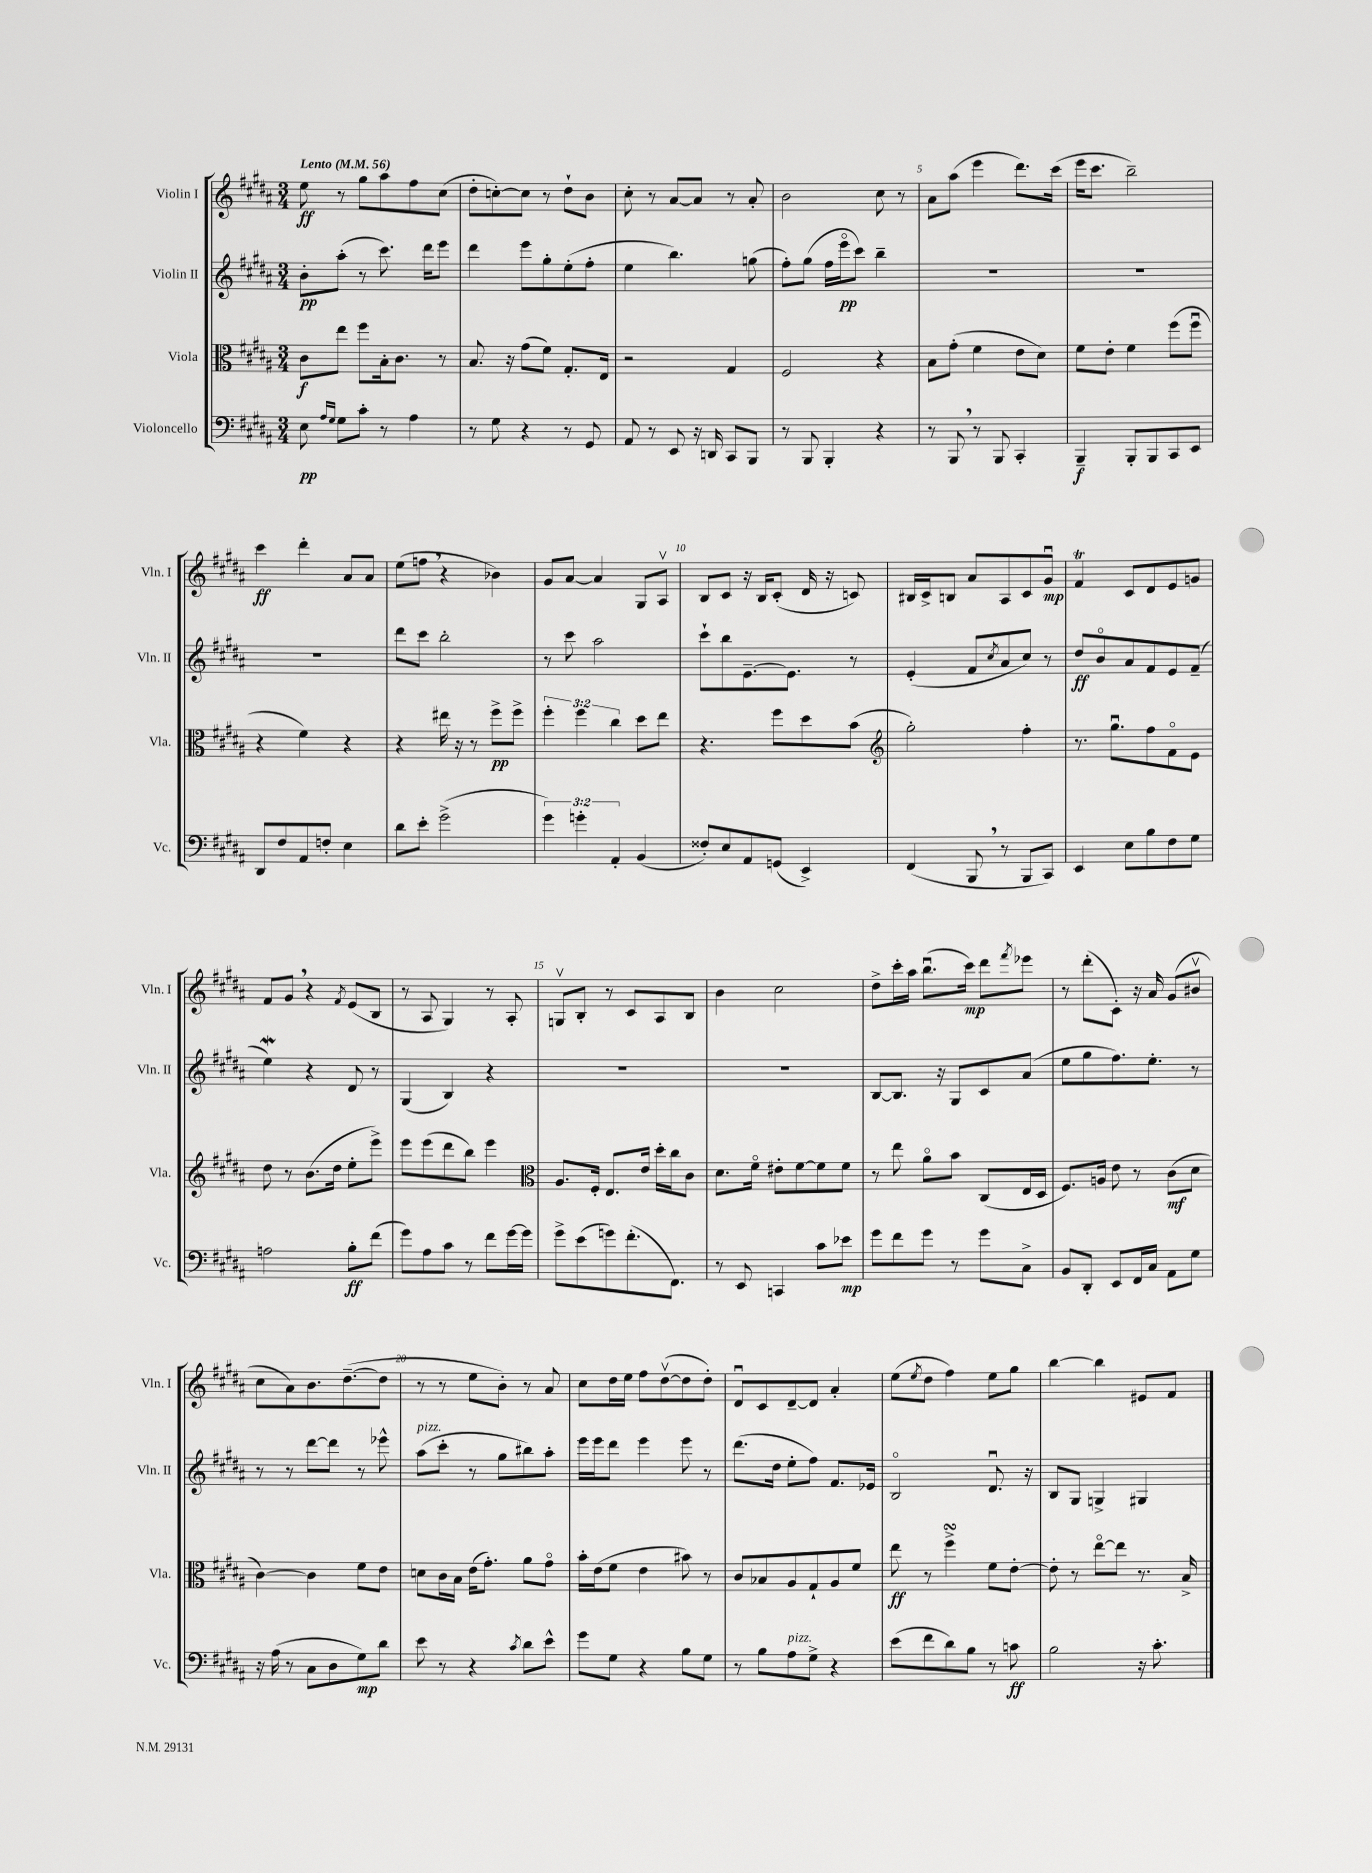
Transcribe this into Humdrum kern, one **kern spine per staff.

**kern	**kern	**kern	**kern
*staff4	*staff3	*staff2	*staff1
*clefF4	*clefC3	*clefG2	*clefG2
*k[f#c#g#d#a#]	*k[f#c#g#d#a#]	*k[f#c#g#d#a#]	*k[f#c#g#d#a#]
*M3/4	*M3/4	*M3/4	*M3/4
*MM56	*MM56	*MM56	*MM56
8E\	8c#\L	8b'\L	8ee\
16qqA#/LL	.	.	.
16qqG#/JJ	.	.	.
8G#\L	8ee\J	(8aa#'\J	8r
8c#'\J	8ff#\L	8r	8gg#\L
8r	16B'\k	8.ccc#\)	8aa#\
.	8.c#\J	.	.
4A#\	.	.	8ff#\
.	.	16ddd#\LK	.
.	8r	8eee\J	(8cc#\J
=	=	=	=
8r	8.B/	4ddd#\	8dd#'\L
8G#\	.	.	[8cc'\)
.	16r	.	.
4r	(8g#\L	8eee\L	8cc\]J
.	8f#\J)	8gg#'\	8r
8r	8.G#'/L	(8ee'\	8dd#`\L
8GG#/	.	8ff#'\J	8b\J
.	16E/Jk	.	.
=	=	=	=
8AA#/	2r	4ee\	8cc#'\
8r	.	.	8r
8EE/	.	4.bb\)	[8a#/L
16r	.	.	8a#/]J
16DD/	.	.	.
8CC#/L	4G#/	.	8r
8BBB/J	.	(8gg\	8a#'/
=	=	=	=
8r	2F#/	8ff#'\L)	2b\
8BBB/	.	(8gg#\J	.
4BBB'/	.	16ff#\LL	.
.	.	16eeeo\J	.
.	.	8ccc#\J)	.
4r	4r	4bb~\	8cc#\
.	.	.	8r
=	=	=	=
8r	8B\L	2.r	8a#\L
8BBB/	(8g#'\J	.	(8aa#\J
8r	4f#\	.	4eee\
8BBB/	.	.	.
4CC#'/	8e\L	.	8.ddd#\L)
.	8d#\J)	.	.
.	.	.	(16ccc#\Jk
=	=	=	=
4BBB~/	8f#\L	2.r	16eee\LK
.	.	.	8.ccc#\J
.	8e'\J	.	.
8BBB'/L	4f#\	.	2bb~\)
8BBB/	.	.	.
8CC#/	(8ff#\L	.	.
8EE/J	8ff#u\J	.	.
=	=	=	=
8DD#/L	4r	2.r	4ccc#\
8F#/	.	.	.
8AA#/	4f#\)	.	4ddd#'\
8F'/J	.	.	.
4E\	4r	.	8a#/L
.	.	.	8a#/J
=	=	=	=
8d#\L	4r	8ddd#\L	(8ee\L
8e'\J	.	8ccc#\J	8ff\J
(2g#^\	16ee#\	2bb'\	4r
.	16r	.	.
.	8r	.	.
.	8ff#^\L	.	4b-\)
.	8ff#^\J	.	.
=	=	=	=
6g#\)	6ff#'\	8r	8g#/L
.	.	8ccc#\	[8a#/J
6g'\	6ff#\	.	.
.	.	2aa#\	4a#/]
6AA#'/	6cc#\	.	.
(4BB/	8dd#\L	.	8G#/L
.	8ee\J	.	8A#v/J
=	=	=	=
8F##'/L)	4.r	8ccc#`\L	8B/L
8E/	.	8bb\	8c#/J
8AA#/	.	[8.e~\	16r
.	.	.	16B/LK
(8GG/J	8ff#\L	.	(8c#'/J
.	.	8.e\]J	.
4EE^/)	8dd#\	.	16d#/
.	.	.	16r
.	(8b\J	8r	8c/)
=	=	=	=
*	*clefG2	*	*
(4FF#/	2gg#'\)	(4e'/	16B#/LL
.	.	.	16c#^/J
.	.	.	8B/J
8BBB/	.	8f#/L	8a#/L
.	.	8qcc#/	.
8r	.	8a#/	8A#/
8BBB/L	4ff#'\	8cc#/J)	8c#/
8CC#/J)	.	8r	8g#u/J
=	=	=	=
4EE/	8.r	8dd#/L	4f#/
.	.	8bo/	.
.	8.gg#u\L	.	.
8E\L	.	8a#/	8c#/L
8B\	8ff#\	8f#/	8d#/
8F#\	8f#o\	8e/	8e/
8G#\J	8e\J	(8f#~/J	8g/J
=	=	=	=
2A\	8dd#\	4ee\)	8f#/L
.	8r	.	8g#/J
.	(8.b\L	4r	4r
.	16dd#\Jk	.	.
.	.	.	8qf#/
8B'\L	8ee'\L	8d#/	(8e/L
(8f#\J	8eee^\J)	8r	8B/J
=	=	=	=
8g#\L)	8eee\L	(4G#/	8r
8A#\	(8eee\	.	8A#/
8c#\J	8ddd#\	4B/)	4G#/)
8r	8bb\J)	.	.
8f#\L	4eee\	4r	8r
[16g#\L	.	.	8A#'/
16g#\]JJ	.	.	.
=	=	=	=
*	*clefC3	*	*
8g#^\L	8.A#/L	2.r	8Gv/L
(8e\	.	.	8B'/J
.	16F#'/Jk	.	.
8g\)	8.E/L	.	8r
(8.f#'\	.	.	8c#/L
.	16e/Jk	.	.
.	16dd#'\LL	.	8A#/
8.FF#\J)	16cc#\J	.	.
.	8c#\J	.	8B/J
=	=	=	=
8r	8.d#\L	2.r	4b\
8EE/	.	.	.
.	16f#o\Jk	.	.
4CC/	8e#'\L	.	2cc#\
.	[8f#\	.	.
8c#\L	8f#\]	.	.
8e-\J	8f#\J	.	.
=	=	=	=
8g#\L	8r	[8B/L	8dd#^\L
8f#\	8ee\	8.B/]J	16ccc#'\L
.	.	.	16aa#\JJ
8g#\J	8a#o\L	.	(8.bbu\L
.	.	16r	.
8r	8b\J	8G#/L	.
.	.	.	16ccc#\Jk)
8g#\L	(8C#/L	8c#/	8ddd#\L
.	.	.	8qfff#/
8C#^\J	16E/L	(8a#/J	8eee-\J
.	16D#/JJ	.	.
=	=	=	=
8BB/L	8.F#/L)	8ee\L	8r
8DD#'/J	.	8gg#\	(8ddd#'\L
.	16A/Jk	.	.
8EE/L	8e\	8.ff#\)	8c#'\J)
16FF#/L	8r	.	16r
16C#/JJ	.	8.ee'\J	16a#/
8AA#\L	(8c#\L	.	(8g#/L
8G#\J	8d#\J	8r	8b#v/J
=	=	=	=
16r	[4c#\)	8r	8cc#\L
(16A#\	.	.	.
8r	.	8r	8a#\)
8C#\L	4c#\]	[8ddd#\L	8.b\
8D#\	.	8ddd#\]J	.
.	.	.	([8.dd#~\
8G#\)	8f#\L	8r	.
8d#\J	8e\J	8eee-^^\	8dd#\]J
=	=	=	=
8e\	8d\L	(8aa#\L	8r
8r	16c#\L	8ccc#'\J	8r
.	16B\JJ	.	.
4r	(16e\LK	8r	8ee\L
.	8.g#'\J)	.	.
.	.	8gg#\L	8b'\J)
8qc#/	.	.	.
8d#\L	8a#\L	8bb#\)	8r
8e^^\J	8g#o\J	8aa#'\J	8a#/
=	=	=	=
8g#\L	16b'\LL	16eee\LL	8cc#\L
.	(16e\J	16eee\J	.
8G#\J	8f#\J	8ddd#\J	16dd#\L
.	.	.	16ee\JJ
4r	4e\	4eee\	8ff#\L
.	.	.	([8dd#v\
8B\L	8b#\)	8eee\	8dd#\]
8G#\J	8r	8r	8dd#'\J)
=	=	=	=
8r	8c#/L	(8.ddd#\L	8d#u/L
8B\L	8B-/	.	8c#/
.	.	16dd#\Jk	.
8A#\	8A#/	8ee'\L	[8d#~/
8G#^\J	8G#`/	8ff#\J)	8d#/]J
4r	8A#/	8.f#/L	4a#'/
.	8f#/J	.	.
.	.	16e-/Jk	.
=	=	=	=
(8e\L	8ee\	2Bo/	(8ee\L
.	.	.	8qee/
8f#\	8r	.	8dd#\J
8d#\)	4ff#^\	.	4ff#\)
8B\J	.	.	.
8r	8f#\L	8.d#u/	8ee\L
8c\	[8e'\J	.	8gg#\J
.	.	16r	.
=	=	=	=
2B\	8e'\]	8B/L	[4bb\
.	8r	8G#/J	.
.	[8eeo\L	4G^/	4bb\]
.	8ee\]J	.	.
16r	8.r	4G#/	8e#/L
8.c#'\	.	.	.
.	.	.	8f#/J
.	16B^/	.	.
==	==	==	==
*-	*-	*-	*-
